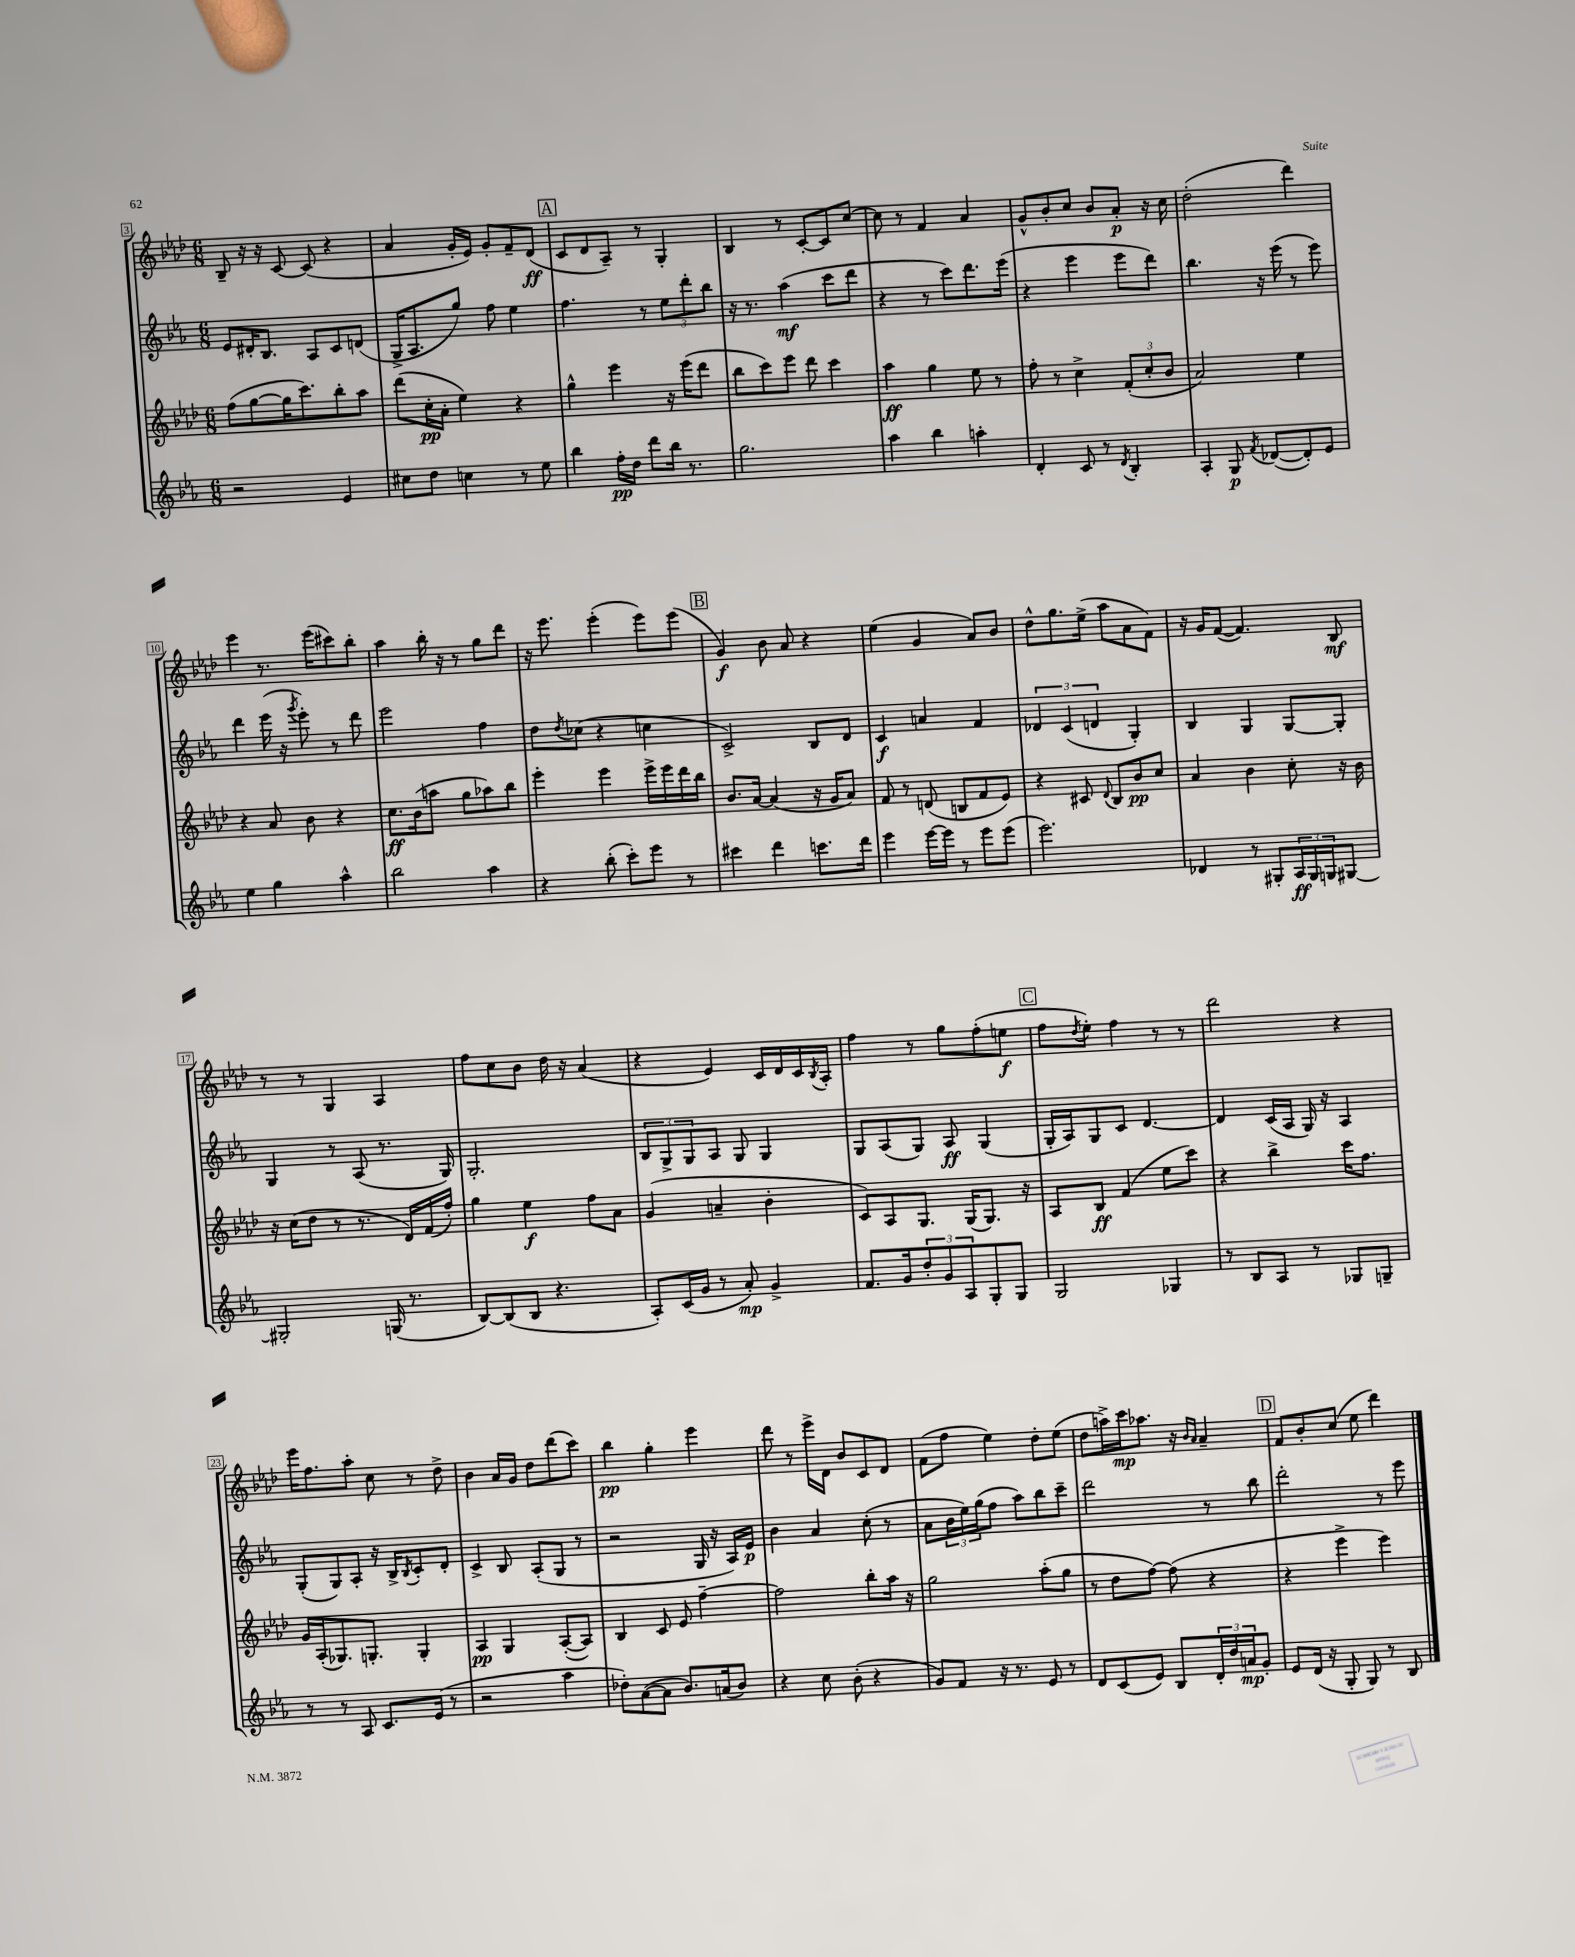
<<
\new StaffGroup <<
\new Staff = "s0" {
    \clef treble \key aes \major \numericTimeSignature \time 6/8
    bes8-- r16 r16 c'8~ c'8( r4 |
    aes'4 g'16-. ees'16) g'8-. f'8-- des'8\ff( |
    \mark \markup { \box "A" } c'8 des'8 aes8--) r8 g4-. |
    bes4 r8 c'8~-. c'8 c''8~ |
    c''8 r8 f'4 aes'4 |
    g'8-^ bes'8-. c''8 bes'8 aes'8-.\p r16 c''16 |
    des''2-.( des'''4) |
    ees'''4 r8. ees'''16( cis'''8) bes''8-. |
    aes''4 bes''16-. r16 r8 g''8 des'''8 |
    r16 ees'''8. ees'''4-.( ees'''8) ees'''8( |
    \mark \markup { \box "B" } g'4\f) bes'8 aes'8 r4 |
    ees''4( g'4 aes'8) bes'8 |
    des''8-^ g''8. ees''16->( aes''8 aes'8 f'8) |
    r16 g'16 f'8~( f'4.) bes8\mf |
    r8 r8 g4 aes4 |
    f''8 c''8 bes'8 des''16 r16 aes'4( |
    r4 ees'4) c'16 des'16 c'16 \acciaccatura { bes8 } aes16-. |
    f''4 r8 g''8 f''8-.( e''8\f |
    \mark \markup { \box "C" } f''8 \acciaccatura { des''8 } ees''8-.) f''4 r8 r8 |
    des'''2 r4 |
    ees'''16 f''8. aes''8-. c''8 r8 des''8-> |
    bes'4 aes'16 g'16 des''8 des'''8( c'''8) |
    bes''4\pp g''4-. ees'''4 |
    des'''8 r8 ees'''16-> des'16 bes'8 c'8 des'8 |
    f'8( f''8 ees''4) des''8-. ees''8( |
    des''8 a''16->) c'''16\mp aes''8. r16 \grace { bes'16 aes'16 } aes'4-- |
    \mark \markup { \box "D" } f'8 bes'8-. c''8( ees''8 des'''4) \bar "|." |
}
\new Staff = "s1" {
    \clef treble \key ees \major \numericTimeSignature \time 6/8
    ees'8 dis'16-. bes8. aes8 c'8 d'8( |
    g16-> aes8. g''8) f''8 ees''4 |
    \mark \markup { \box "A" } f''4. r8 \tuplet 3/2 { ees''8 d'''8-. bes''8 } |
    r16 r8. aes''4\mf( c'''8 d'''8 |
    r4 r8 c'''8) d'''8. ees'''16( |
    r4 ees'''4 ees'''8 d'''8) |
    bes''4. r16 ees'''16( r8 ees'''8) |
    d'''4 ees'''16( r16 \acciaccatura { g'''8 } ees'''8-.) r8 d'''8 |
    ees'''2 f''4 |
    d''8 \acciaccatura { d''8 } ces''8( r4 c''4 |
    \mark \markup { \box "B" } c'2->) bes8 d'8 |
    c'4\f a'4 f'4 |
    \tuplet 3/2 { des'4 c'4( d'4 } g4-.) |
    bes4 g4 g8~ g8-. |
    g4 r8 aes8( r8. g16) |
    g2.-. |
    \tuplet 3/2 { bes8 g8-> g8 } aes8 g8 g4 |
    g8 aes8( g8) aes8\ff g4( |
    \mark \markup { \box "C" } g16-. aes16) g8 c'8 d'4.~ |
    d'4 c'16( aes16 g16) r16 aes4 |
    g8-.( g8) aes8-. r16 bes16-> \acciaccatura { bes8 } c'8-. d'8-. |
    c'4-> bes8 aes8-.( g8 r8 |
    r2 g16 r16 aes16) ees'16\p |
    bes'4 aes'4 c''8-.( r8 |
    aes'8 \tuplet 3/2 { bes'16 ees''16) g''16( } f''8 aes''8) bes''8 c'''8-- |
    d'''2 r8 bes''8 |
    \mark \markup { \box "D" } d'''2-. r8 ees'''8 \bar "|." |
}
\new Staff = "s2" {
    \clef treble \key aes \major \numericTimeSignature \time 6/8
    f''8( g''8~ g''16 c'''8.) bes''8-. aes''8 |
    des'''8( c''16-.\pp aes'16-. ees''4) r4 |
    \mark \markup { \box "A" } g''4-^ ees'''4 r16 ees'''16( des'''8 |
    bes''8 c'''8) ees'''8 des'''8 c'''4 |
    aes''4\ff g''4 ees''8 r8 |
    f''8-. r8 c''4-> \tuplet 3/2 { f'8-.( c''8-. bes'8 } |
    aes'2) ees''4 |
    r4 aes'8 bes'8 r4 |
    c''8.\ff bes'16( a''8 g''8 aes''8) bes''8 |
    ees'''4-. ees'''4 ees'''16-> ees'''16 des'''16 bes''16 |
    \mark \markup { \box "B" } bes'8. aes'16~ aes'4( r16 g'16 aes'8) |
    f'8 r8 d'8( b8 f'8 ees'8) |
    r4 cis'8 \appoggiatura { des'8 } bes8 bes'8\pp c''8 |
    aes'4 bes'4 c''8-. r16 bes'16 |
    r16 c''16( des''8 r8 r8. des'16) f'16( f''16-.) |
    g''4 ees''4\f f''8 aes'8 |
    g'4( a'4-- bes'4-. |
    c'8) aes8 g8. g16( g8.) r16 |
    \mark \markup { \box "C" } aes8 bes8\ff f'4( ees''8 c'''8) |
    r4 bes''4-> c'''16 f''8. |
    g'16 aes16-.( ges8.) g8.-. g4-. |
    aes4\pp g4 aes8~-.( aes8) |
    bes4 c'8 ees'8 f''4~-- |
    f''2 bes''8-. aes''16 r16 |
    g''2 aes''8-.( g''8 |
    r8 des''8 f''8~) f''8( r4 |
    \mark \markup { \box "D" } r4 ees'''4-> ees'''4) \bar "|." |
}
\new Staff = "s3" {
    \clef treble \key ees \major \numericTimeSignature \time 6/8
    r2 ees'4 |
    cis''8 d''8 c''4 r8 ees''8 |
    \mark \markup { \box "A" } bes''4 f''16-.\pp d''16 d'''8 bes''16 r8. |
    g''2. |
    aes''4 bes''4 a''4-. |
    d'4-. c'8 r8 \acciaccatura { d'8 } bes4-. |
    aes4-. g8\p \acciaccatura { f'8 } des'8~( des'8-.) ees'8 |
    ees''4 g''4 aes''4-^ |
    bes''2 aes''4 |
    r4 bes''8-.( c'''8-.) ees'''8 r8 |
    \mark \markup { \box "B" } cis'''4 d'''4 c'''8. d'''16 |
    ees'''4 ees'''16~ ees'''16 r8 ees'''8 ees'''8( |
    ees'''2.) |
    des'4 r8 gis8-. \tuplet 3/2 { aes16\ff gis16 g16 } gis8~ |
    gis2-. g16( r8. |
    bes8~) bes8( bes8 r4. |
    aes8-.) c'16( g'16 r8 aes'8-.\mp) g'4-> |
    f'8. g'16 \tuplet 3/2 { d''8-. g'8 aes8 } g8-. g8 |
    \mark \markup { \box "C" } g2 ges4 |
    r8 bes8 aes8 r8 ges8 g8-- |
    r8 r8 aes8 c'8. ees'16( r8 |
    r2 aes''4 |
    des''8-.) aes'8~( aes'8 bes'8.) a'16( bes'8) |
    r4 c''8 bes'8-.( r4 |
    g'8) f'8 r16 r8. ees'8 r8 |
    d'8 c'8( ees'8) bes8 \tuplet 3/2 { d'16-. d''16 a'16\mp } g'8-. |
    \mark \markup { \box "D" } ees'8 d'16( r16 g8-. g8) r8 bes8 \bar "|." |
}
>>
>>
\layout { \context { \Score currentBarNumber = #3 \override BarNumber.stencil = #(make-stencil-boxer 0.1 0.3 ly:text-interface::print) } }
